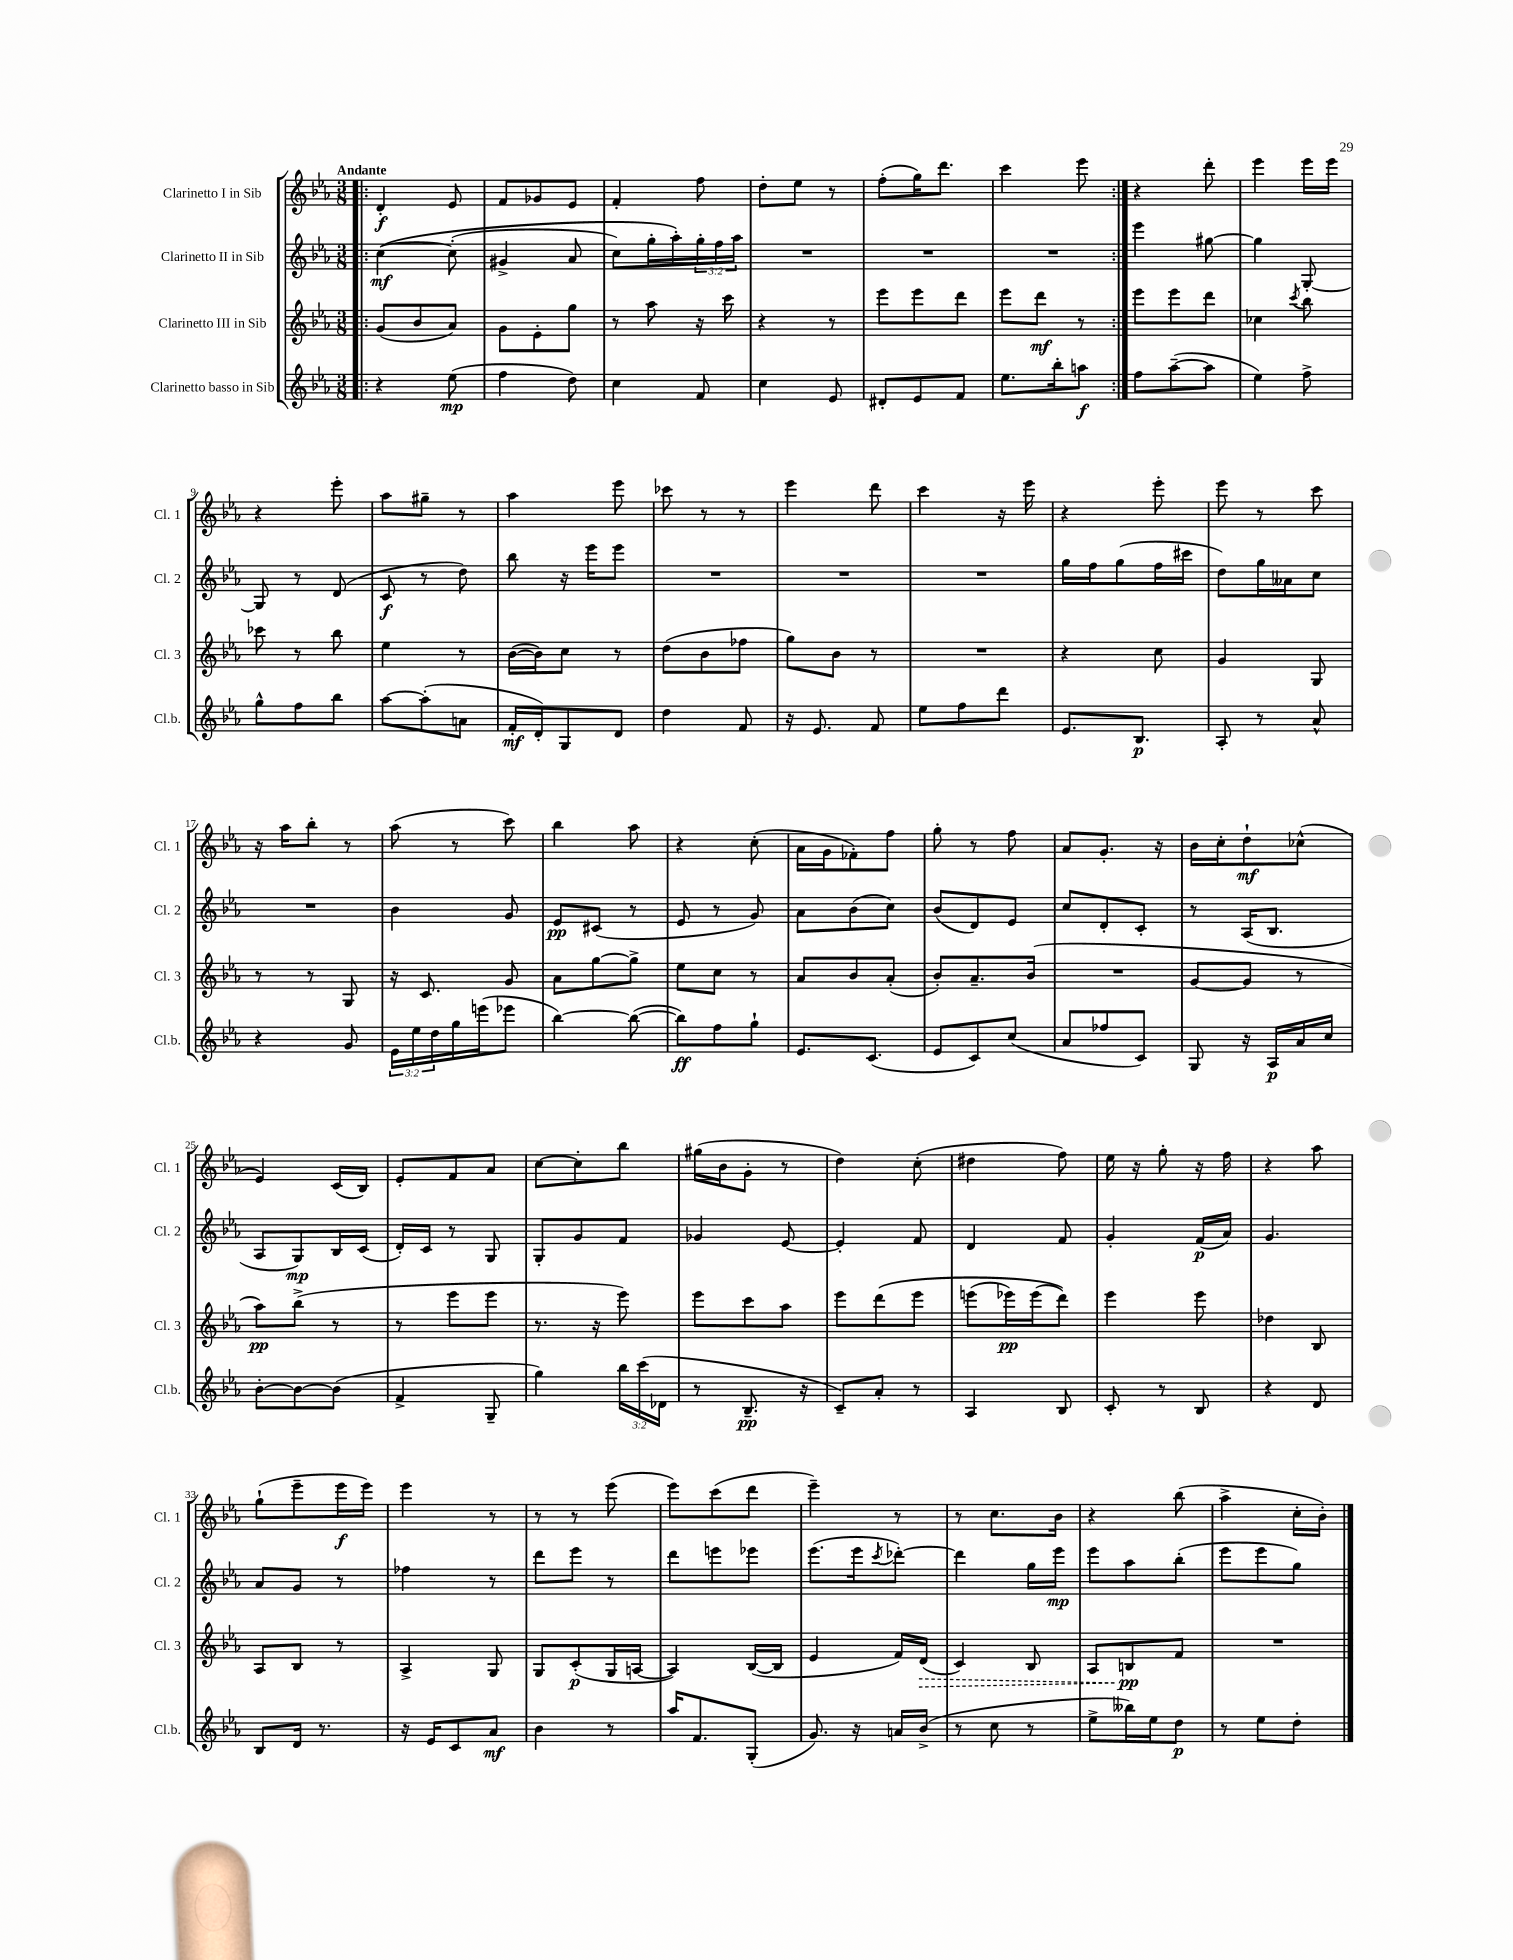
<<
\new StaffGroup <<
\new Staff = "s0" \with { instrumentName = "Clarinetto I in Sib" shortInstrumentName = "Cl. 1" } {
    \clef treble \key ees \major \numericTimeSignature \time 3/8 \tempo "Andante"
    \repeat volta 2 { \bar ".|:" d'4-.\f ees'8 |
    f'8 ges'8 ees'8 |
    f'4-. f''8 |
    d''8-. ees''8 r8 |
    f''8-.( g''16) d'''8. |
    c'''4 ees'''8 | }
    r4 d'''8-. |
    ees'''4 ees'''16 ees'''16 |
    r4 ees'''8-. |
    aes''8 gis''8-- r8 |
    aes''4 ees'''8 |
    ces'''8 r8 r8 |
    ees'''4 d'''8 |
    c'''4 r16 ees'''16 |
    r4 ees'''8-. |
    ees'''8 r8 c'''8 |
    r16 aes''16 bes''8-. r8 |
    aes''8( r8 c'''8) |
    bes''4 aes''8 |
    r4 c''8-.( |
    aes'16 g'16 fes'8-.) f''8 |
    g''8-. r8 f''8 |
    aes'8 g'8.-. r16 |
    bes'16 c''16-. d''8-!\mf ces''8-^( |
    ees'4) c'16( bes16) |
    ees'8-. f'8 aes'8 |
    c''8~ c''8-. bes''8 |
    gis''16( bes'16 g'8-. r8 |
    d''4) c''8-.( |
    dis''4 f''8) |
    ees''16 r16 g''8-. r16 f''16 |
    r4 aes''8 |
    g''8-!( ees'''8-- ees'''16\f ees'''16) |
    ees'''4 r8 |
    r8 r8 ees'''8( |
    ees'''8) c'''8( d'''8 |
    ees'''4--) r8 |
    r8 c''8. bes'16 |
    r4 bes''8( |
    aes''4-> c''16-. bes'16-.) \bar "|." |
}
\new Staff = "s1" \with { instrumentName = "Clarinetto II in Sib" shortInstrumentName = "Cl. 2" } {
    \clef treble \key ees \major \numericTimeSignature \time 3/8 \override Staff.TupletNumber.text = #tuplet-number::calc-fraction-text
    \repeat volta 2 { \bar ".|:" c''4~\mf\( c''8-.( |
    gis'4-> aes'8 |
    c''8) g''16-. aes''16-.\) \tuplet 3/2 { g''16-. f''16 aes''16 } |
    R4. |
    R4. |
    R4. | }
    ees'''4 gis''8~ |
    gis''4 g8~-. |
    g8 r8 d'8( |
    c'8\f r8 d''8) |
    bes''8 r16 ees'''16 ees'''8 |
    R4. |
    R4. |
    R4. |
    g''16 f''16 g''8( f''16 cis'''16 |
    d''8) g''16 aeses'16 c''8 |
    R4. |
    bes'4 g'8 |
    ees'8\pp cis'8( r8 |
    ees'8 r8 g'8) |
    aes'8 bes'8( c''8) |
    bes'8( d'8) ees'8 |
    c''8 d'8-. c'8-. |
    r8 aes16( bes8. |
    aes8 g8\mp) bes16 c'16( |
    d'16-.) c'16 r8 g8 |
    g8-. g'8 f'8 |
    ges'4 ees'8~ |
    ees'4-. f'8 |
    d'4 f'8 |
    g'4-. f'16\p( aes'16) |
    g'4. |
    aes'8 g'8 r8 |
    fes''4 r8 |
    d'''8 ees'''8 r8 |
    d'''8 e'''8 ees'''8 |
    ees'''8.( ees'''16 \acciaccatura { c'''8 } des'''8~-.) |
    des'''4 g''16 ees'''16\mp |
    ees'''8 aes''8 bes''8-.( |
    ees'''8 ees'''8 g''8) \bar "|." |
}
\new Staff = "s2" \with { instrumentName = "Clarinetto III in Sib" shortInstrumentName = "Cl. 3" } {
    \clef treble \key ees \major \numericTimeSignature \time 3/8
    \repeat volta 2 { \bar ".|:" g'8( bes'8 aes'8) |
    g'8 ees'8-. g''8 |
    r8 aes''8 r16 c'''16 |
    r4 r8 |
    ees'''8 ees'''8 d'''8 |
    ees'''8 d'''8\mf r8 | }
    ees'''8 ees'''8 d'''8 |
    ces''4 \acciaccatura { c'''8 } bes''8 |
    ces'''8 r8 bes''8 |
    ees''4 r8 |
    bes'16~( bes'16) c''8 r8 |
    d''8( bes'8 fes''8 |
    g''8) bes'8 r8 |
    R4. |
    r4 c''8 |
    g'4 g8 |
    r8 r8 g8 |
    r16 c'8. g'8 |
    aes'8 g''8~ g''8-> |
    ees''8 c''8 r8 |
    aes'8 bes'8 aes'8-.( |
    bes'8-.) aes'8.-- bes'16( |
    R4. |
    g'8~ g'8 r8 |
    aes''8\pp) bes''8->( r8 |
    r8 ees'''8 ees'''8 |
    r8. r16 ees'''8) |
    ees'''8 c'''8 aes''8 |
    ees'''8 d'''8\( ees'''8 |
    e'''8( ees'''16\pp) ees'''16( d'''8)\) |
    ees'''4 ees'''8 |
    des''4 bes8 |
    aes8 bes8 r8 |
    aes4-> g8 |
    g8 c'8-.\p( g16 a16~ |
    a4) bes16~( bes16 |
    ees'4 f'16) \once \override Hairpin.style = #'dashed-line d'16\>( |
    c'4) bes8 |
    aes8 b8\pp\! f'8 |
    R4. \bar "|." |
}
\new Staff = "s3" \with { instrumentName = "Clarinetto basso in Sib" shortInstrumentName = "Cl.b." } {
    \clef treble \key ees \major \numericTimeSignature \time 3/8 \override Staff.TupletNumber.text = #tuplet-number::calc-fraction-text
    \repeat volta 2 { \bar ".|:" r4 ees''8\mp( |
    f''4 d''8) |
    c''4 f'8 |
    c''4 ees'8 |
    dis'8-. ees'8 f'8 |
    ees''8. bes''16-. a''8\f | }
    f''8 aes''8~--( aes''8 |
    ees''4) f''8-> |
    g''8-^ f''8 bes''8 |
    aes''8~ aes''8-.( a'8 |
    f'16-.\mf d'16-.) g8 d'8 |
    d''4 f'8 |
    r16 ees'8. f'8 |
    ees''8 f''8 d'''8 |
    ees'8. bes8.\p |
    aes8-. r8 aes'8-^ |
    r4 g'8 |
    \tuplet 3/2 { ees'16 ees''16 d''16 } g''16 e'''16( ees'''8 |
    bes''4~) bes''8~( |
    bes''8\ff) f''8 g''8-! |
    ees'8. c'8.( |
    ees'8 c'8) c''8( |
    aes'8 fes''8 c'8) |
    g8 r16 aes16\p aes'16 c''16 |
    bes'8~-. bes'8~ bes'8( |
    f'4-> g8-- |
    g''4) \tuplet 3/2 { bes''16 c'''16( des'16 } |
    r8 bes8.--\pp r16 |
    c'8--) aes'8-. r8 |
    aes4 bes8 |
    c'8-. r8 bes8 |
    r4 d'8 |
    bes8 d'16 r8. |
    r16 ees'16 c'8 aes'8\mf |
    bes'4 r8 |
    aes''16 f'8. g8-.( |
    g'8.) r16 a'16 bes'16->( |
    r8 c''8 r8 |
    ees''8-> beses''16) ees''16 d''8\p |
    r8 ees''8 d''8-. \bar "|." |
}
>>
>>
